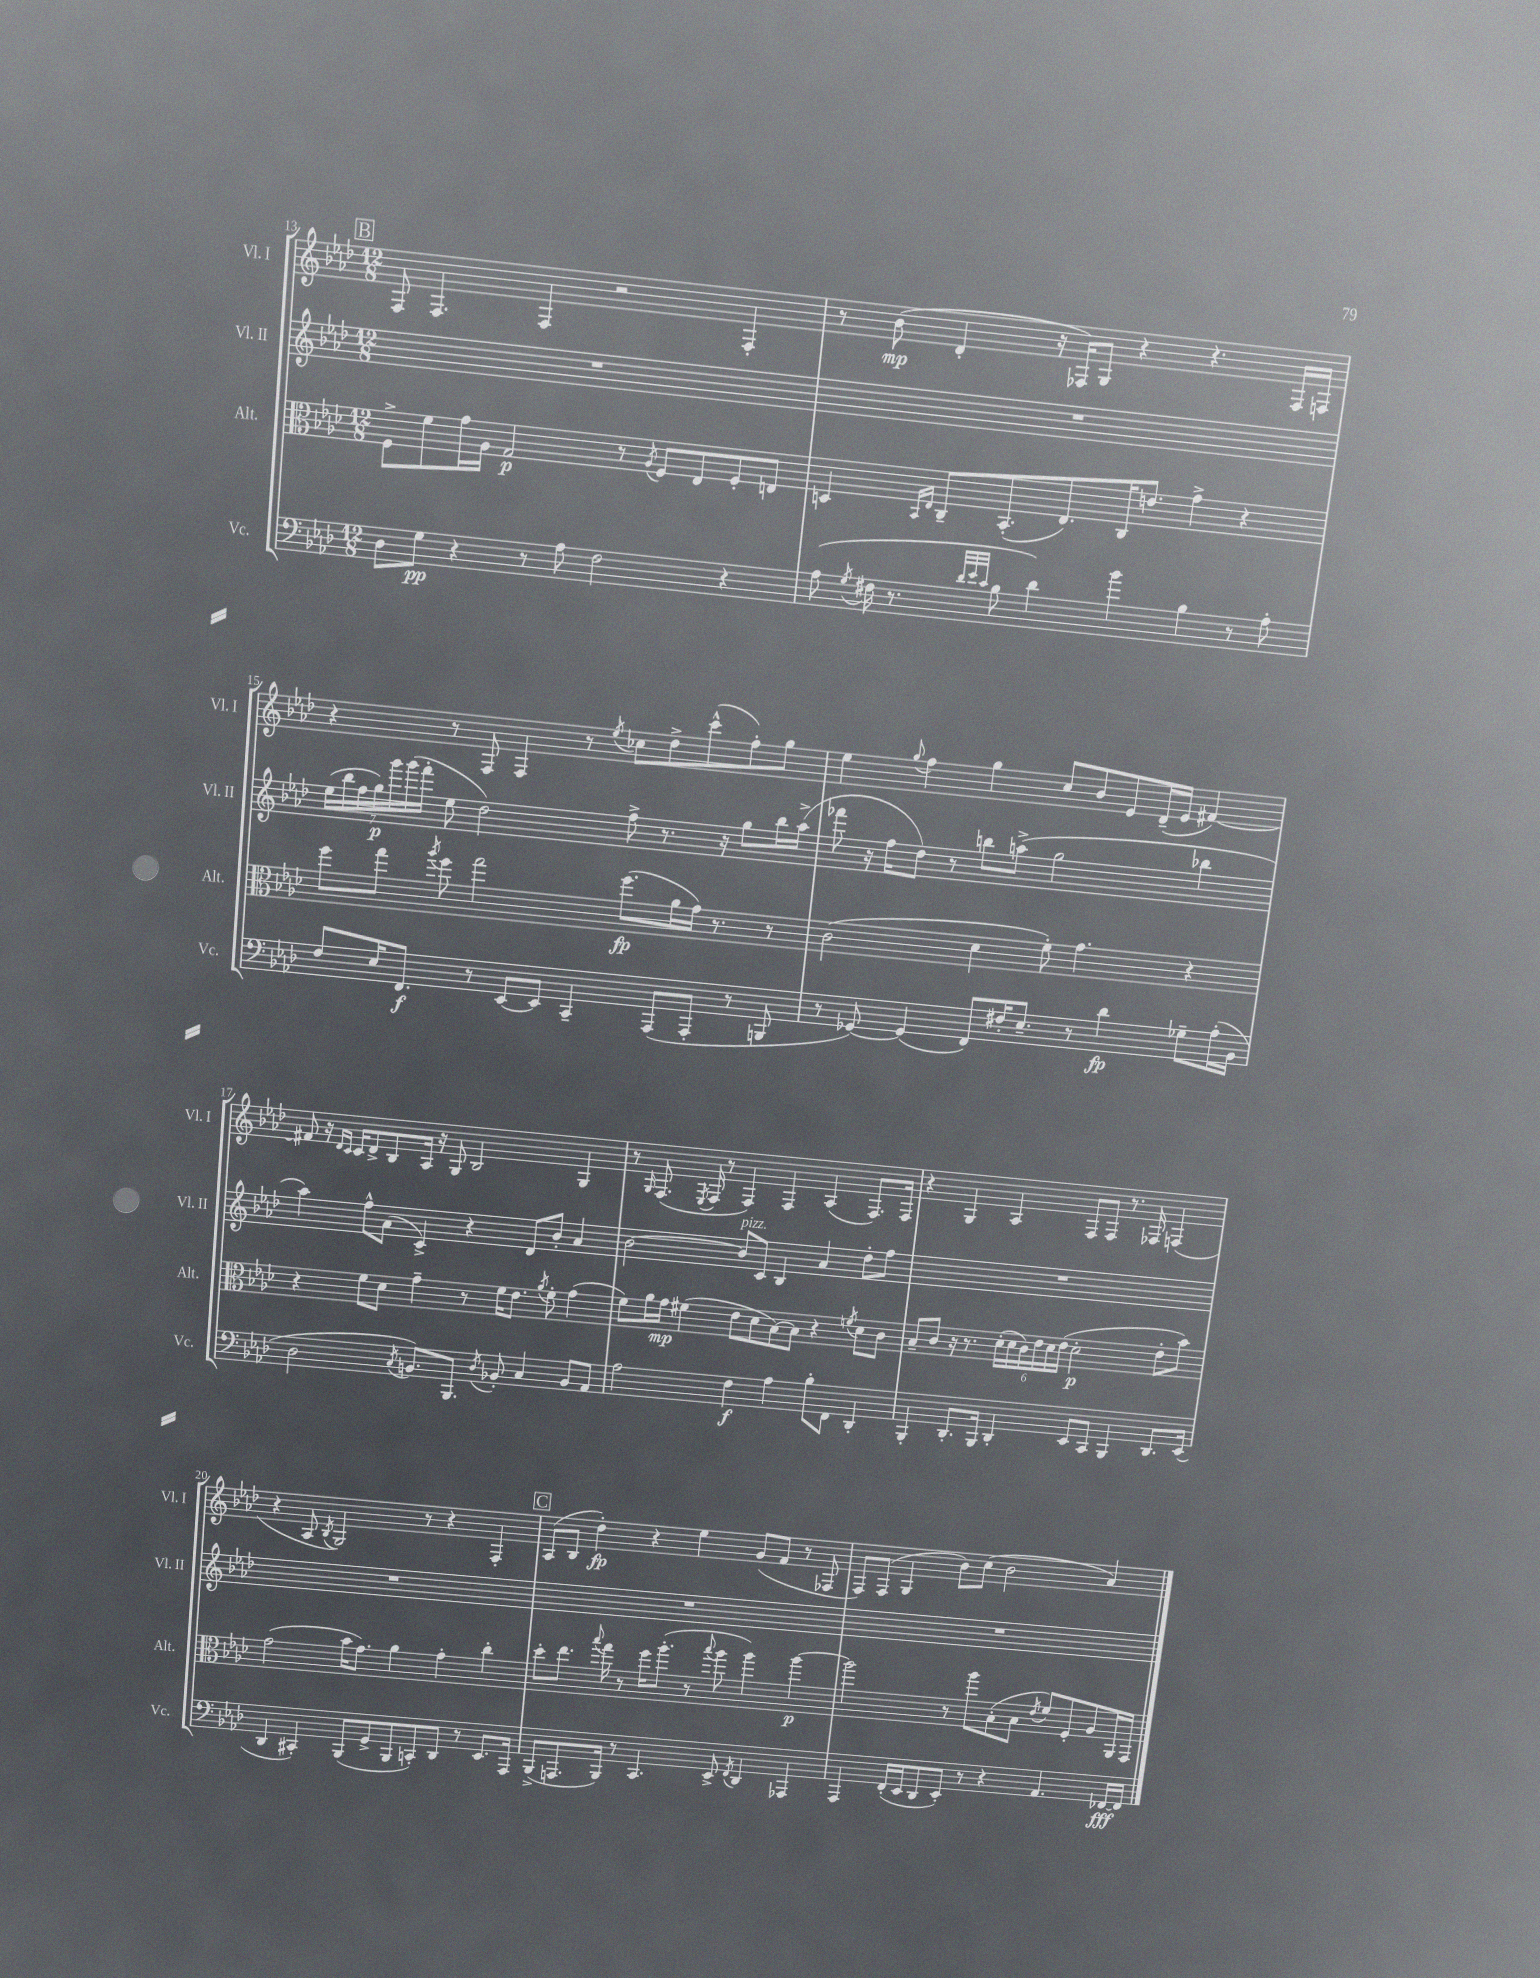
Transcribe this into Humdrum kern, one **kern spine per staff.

**kern	**dynam	**kern	**dynam	**kern	**dynam	**kern	**dynam
*part4	*part4	*part3	*part3	*part2	*part2	*part1	*part1
*staff4	*staff4	*staff3	*staff3	*staff2	*staff2	*staff1	*staff1
*I"Vc.	*	*I"Alt.	*	*I"Vl. II	*	*I"Vl. I	*
*I'Vc.	*	*I'Alt.	*	*I'Vl. II	*	*I'Vl. I	*
*clefF4	*	*clefC3	*	*clefG2	*	*clefG2	*
*k[b-e-a-d-]	*	*k[b-e-a-d-]	*	*k[b-e-a-d-]	*	*k[b-e-a-d-]	*
*M12/8	*	*M12/8	*	*M12/8	*	*M12/8	*
!!LO:REH:place=s1:t=B
=13	=13	=13	=13	=13	=13	=13	=13
8D-\L	.	8F^\L	.	1.r	.	8F/	.
8G\J	pp	8f\	.	.	.	4.F/	.
4r	.	16g\L	.	.	.	.	.
.	.	16A-\JJ	.	.	.	.	.
.	.	2G/	p	.	.	.	.
8r	.	.	.	.	.	4F/	.
8A-\	.	.	.	.	.	.	.
2F\	.	.	.	.	.	2r	.
.	.	8r	.	.	.	.	.
.	.	8qA-/	.	.	.	.	.
.	.	8F/L	.	.	.	.	.
.	.	8E-/	.	.	.	.	.
4r	.	8F'/	.	.	.	4F'/	.
.	.	8En/J	.	.	.	.	.
=14	=14	=14	=14	=14	=14	=14	=14
(8A-\	.	4Dn/	.	1.r	.	8r	.
8qG/	.	.	.	.	.	.	.
16F#X\	.	.	.	.	.	(8b-\	mp
8.r	.	.	.	.	.	.	.
.	.	16qqBB-/LL	.	.	.	.	.
.	.	16qqE-/JJ	.	.	.	.	.
.	.	8C~/L	.	.	.	4d-'/	.
32qqd-/LLL	.	.	.	.	.	.	.
32qqe-/	.	.	.	.	.	.	.
32qqc/JJJ	.	.	.	.	.	.	.
8B-\	.	(8.BB-'/	.	.	.	.	.
4d-\)	.	.	.	.	.	16r	.
.	.	8.E-/)	.	.	.	16F-X/KL)	.
.	.	.	.	.	.	8G/J	.
4b-\	.	16C/K	.	.	.	4r	.
.	.	8.en/J	.	.	.	.	.
4B-\	.	4g^\	.	.	.	4.r	.
8r	.	4r	.	.	.	.	.
8A-'\	.	.	.	.	.	16F-/LL	.
.	.	.	.	.	.	16Fn/JJ	.
!!LO:LB:g=z
=15	=15	=15	=15	=15	=15	=15	=15
8F/L	.	8ff\L	.	(28ee-\LL	.	4r	.
.	.	.	.	28bb-\	.	.	.
.	.	.	.	28ff\	.	.	.
.	.	.	.	28gg\)	p	.	.
16E-/K	.	8gg\J	.	.	.	.	.
.	.	.	.	28ggg\	.	.	.
.	.	.	.	(28ggg\	.	.	.
8.FF/J	f	.	.	.	.	.	.
.	.	.	.	28fff'\JJ	.	.	.
.	.	8qaa-/	.	.	.	.	.
.	.	8ff\	.	8ee-\	.	8r	.
8r	.	2gg\	.	2dd-\)	.	8F/	.
[8EE-/L	.	.	.	.	.	4F/	.
8EE-/J]	.	.	.	.	.	.	.
4CC~/	.	.	.	.	.	8r	.
.	.	.	.	.	.	8qee-/	.
.	.	(8.ff\L	fp	8ff^\	.	8cc-X\L	.
(8AAA-/L	.	.	.	8.r	.	8dd-^\	.
.	.	16a-\L	.	.	.	.	.
8AAA-'/J	.	16g\JJ)	.	.	.	(8ccc^^\	.
.	.	8.r	.	16r	.	.	.
8r	.	.	.	8gg\L	.	8ff'\)	.
8BBBn/	.	8r	.	16bb-\L	.	8gg\J	.
.	.	.	.	(16aa-^\JJ	.	.	.
=16	=16	=16	=16	=16	=16	=16	=16
8r	.	(2c\	.	8fff-X\	.	4ee-\	.
[8GG-X/)	.	.	.	16r	.	.	.
.	.	.	.	16ff\KL	.	.	.
.	.	.	.	.	.	8qqgg/	.
(4GG-/]	.	.	.	8dd-\J)	.	4ff\	.
.	.	.	.	8r	.	.	.
8FF/L)	.	4d-\	.	8bbn\L	.	4gg\	.
16F#X'/K	.	.	.	(8aan^\J	.	.	.
8.E-~/J	.	.	.	.	.	.	.
.	.	8f'\)	.	2gg\	.	8cc/L	.
8r	.	4.g\	.	.	.	8b-/	.
4d-\	fp	.	.	.	.	8e-/	.
.	.	.	.	.	.	(16d-~/L	.
.	.	.	.	.	.	16e-/JJ	.
8G-X~\L	.	4r	.	4bb-X\	.	[4f#X/)	.
(16A-'\L	.	.	.	.	.	.	.
16BB-\JJ	.	.	.	.	.	.	.
!!LO:LB:g=z
=17	=17	=17	=17	=17	=17	=17	=17
2D-\	.	4r	.	4aa-\)	.	8f#X/]	.
.	.	.	.	.	.	16r	.
.	.	.	.	.	.	16qqd-/LL	.
.	.	.	.	.	.	16qqc/JJ	.
.	.	.	.	.	.	16c/KL	.
.	.	8f\L	.	8ff^^\L	.	8d-^/	.
.	.	8d-\J	.	(8a-\J	.	8B-/	.
8qC/	.	.	.	.	.	.	.
8.BBn/L)	.	4g~\	.	4c^/)	.	16A-/Jk	.
.	.	.	.	.	.	16r	.
.	.	.	.	.	.	8G/	.
8.BBB-/J	.	.	.	.	.	.	.
.	.	8r	.	4r	.	2B-/	.
8qD-/	.	.	.	.	.	.	.
8BB-X'/	.	16f\KL	.	.	.	.	.
.	.	8.e-\J	.	.	.	.	.
4C/	.	.	.	8d-/L	.	.	.
.	.	8qa-/	.	.	.	.	.
.	.	8f'\	.	8b-'/J	.	.	.
8BB-/L	.	(4g\	.	4a-/	.	4G/	.
8AA-/J	.	.	.	.	.	.	.
=18	=18	=18	=18	=18	=18	=18	=18
2A-\	.	8f\L)	.	[2b-\	.	8r	.
.	.	.	.	.	.	16qqG/	.
.	.	16a-\L	.	.	.	(8.F/	.
.	.	16g\JJ	mp	.	.	.	.
.	.	(4f#X\	.	.	.	.	.
.	.	.	.	.	.	8qE-/	.
.	.	.	.	.	.	16F/	.
.	.	.	.	.	.	8r	.
!	!	!	!	!LO:TX:a:i:t=pizz.	!	!	!
4F\	f	8e-\L	.	8b-/L]	.	4F/)	.
.	.	8d-\	.	8c/J	.	.	.
4A-\	.	[8B-\)	.	4B-/	.	4F/	.
.	.	8B-\J]	.	.	.	.	.
8B-'\L	.	4r	.	4a-/	.	(4A-/	.
8FF\J	.	.	.	.	.	.	.
.	.	8qfn/	.	.	.	.	.
4DD-'/	.	8d-\L	.	8dd-'\L	.	8.F/L)	.
.	.	8c\J	.	8ff\J	.	.	.
.	.	.	.	.	.	16F/Jk	.
=19	=19	=19	=19	=19	=19	=19	=19
4BBB-'/	.	8B-~/L	.	1.r	.	4r	.
.	.	8c/J	.	.	.	.	.
8.DD-'/L	.	16r	.	.	.	4G/	.
.	.	8.r	.	.	.	.	.
16BBB-/Jk	.	.	.	.	.	.	.
4DD-'/	.	(24d-'\LL	.	.	.	4A-/	.
.	.	24d-\	.	.	.	.	.
.	.	24c\)	.	.	.	.	.
.	.	24e-\	.	.	.	.	.
.	.	24d-\	.	.	.	.	.
.	.	(24e-\JJ	.	.	.	.	.
8EE-/L	.	2d-'\	p	.	.	8F/L	.
8CC/J	.	.	.	.	.	8F/J	.
4BBB-/	.	.	.	.	.	8.r	.
.	.	.	.	.	.	16F-X/	.
8.DD-/L	.	8e-'\L	.	.	.	(4Fn/	.
.	.	8b-\J)	.	.	.	.	.
(16EE-/Jk	.	.	.	.	.	.	.
!!LO:LB:g=z
=20	=20	=20	=20	=20	=20	=20	=20
4DD-/	.	(2g\	.	1.r	.	4r	.
4CC#X'/)	.	.	.	.	.	8A-/	.
.	.	.	.	.	.	8qB-/	.
.	.	.	.	.	.	2G/)	.
(8BBB-/L	.	16b-\KL	.	.	.	.	.
.	.	8.g\J)	.	.	.	.	.
8GG^/	.	.	.	.	.	.	.
8BBB-/	.	4a-\	.	.	.	.	.
8CCn'/)	.	.	.	.	.	8r	.
8DD-/J	.	4g'\	.	.	.	4r	.
8r	.	.	.	.	.	.	.
8.EE-/L	.	4cc'\	.	.	.	4F'/	.
16AAA-/Jk	.	.	.	.	.	.	.
!!LO:REH:place=s1:t=C
=21	=21	=21	=21	=21	=21	=21	=21
(8BBB-^/L	.	8dd-'\L	.	1.r	.	(8A-/L	.
8.AAAn/	.	8.ee-\J	.	.	.	8B-/J	.
.	.	.	.	.	.	4dd-'\)	fp
.	.	8qqbb-/	.	.	.	.	.
16BBB-/Jk)	.	16gg\	.	.	.	.	.
8r	.	8r	.	.	.	.	.
4.CC/	.	16ff\KL	.	.	.	4r	.
.	.	(8.aa-'\J	.	.	.	.	.
.	.	8r	.	.	.	4ee-\	.
.	.	8qqbb-/	.	.	.	.	.
8EE-^/	.	8aa-\	.	.	.	.	.
8qFF/	.	.	.	.	.	.	.
4DD-/	.	4aa-\)	.	.	.	(8g/L	.
.	.	.	.	.	.	8f/J	.
4AAA-X/	.	[4aa-\	p	.	.	8r	.
.	.	.	.	.	.	8F-X/	.
=22	=22	=22	=22	=22	=22	=22	=22
4AAA-/	.	2aa-\]	.	1.r	.	8F/L)	.
.	.	.	.	.	.	(8F/J	.
(16FF'/LL	.	.	.	.	.	4G/	.
16EE-/J	.	.	.	.	.	.	.
8DD-/	.	.	.	.	.	.	.
8EE-'/J)	.	8r	.	.	.	8b-\L)	.
8r	.	8aa-\L	.	.	.	(8cc\J	.
4r	.	(8B-'\	.	.	.	2b-\	.
.	.	8B-\J	.	.	.	.	.
.	.	8qe-/	.	.	.	.	.
4.AA-/	.	8f/L)	.	.	.	.	.
.	.	8F'/	.	.	.	.	.
.	.	8A-/	.	.	.	4a-/)	.
[16FF-X/LL	fff	16AA-/L	.	.	.	.	.
16FF-/JJ]	.	16GG/JJ	.	.	.	.	.
==	==	==	==	==	==	==	==
*-	*-	*-	*-	*-	*-	*-	*-
